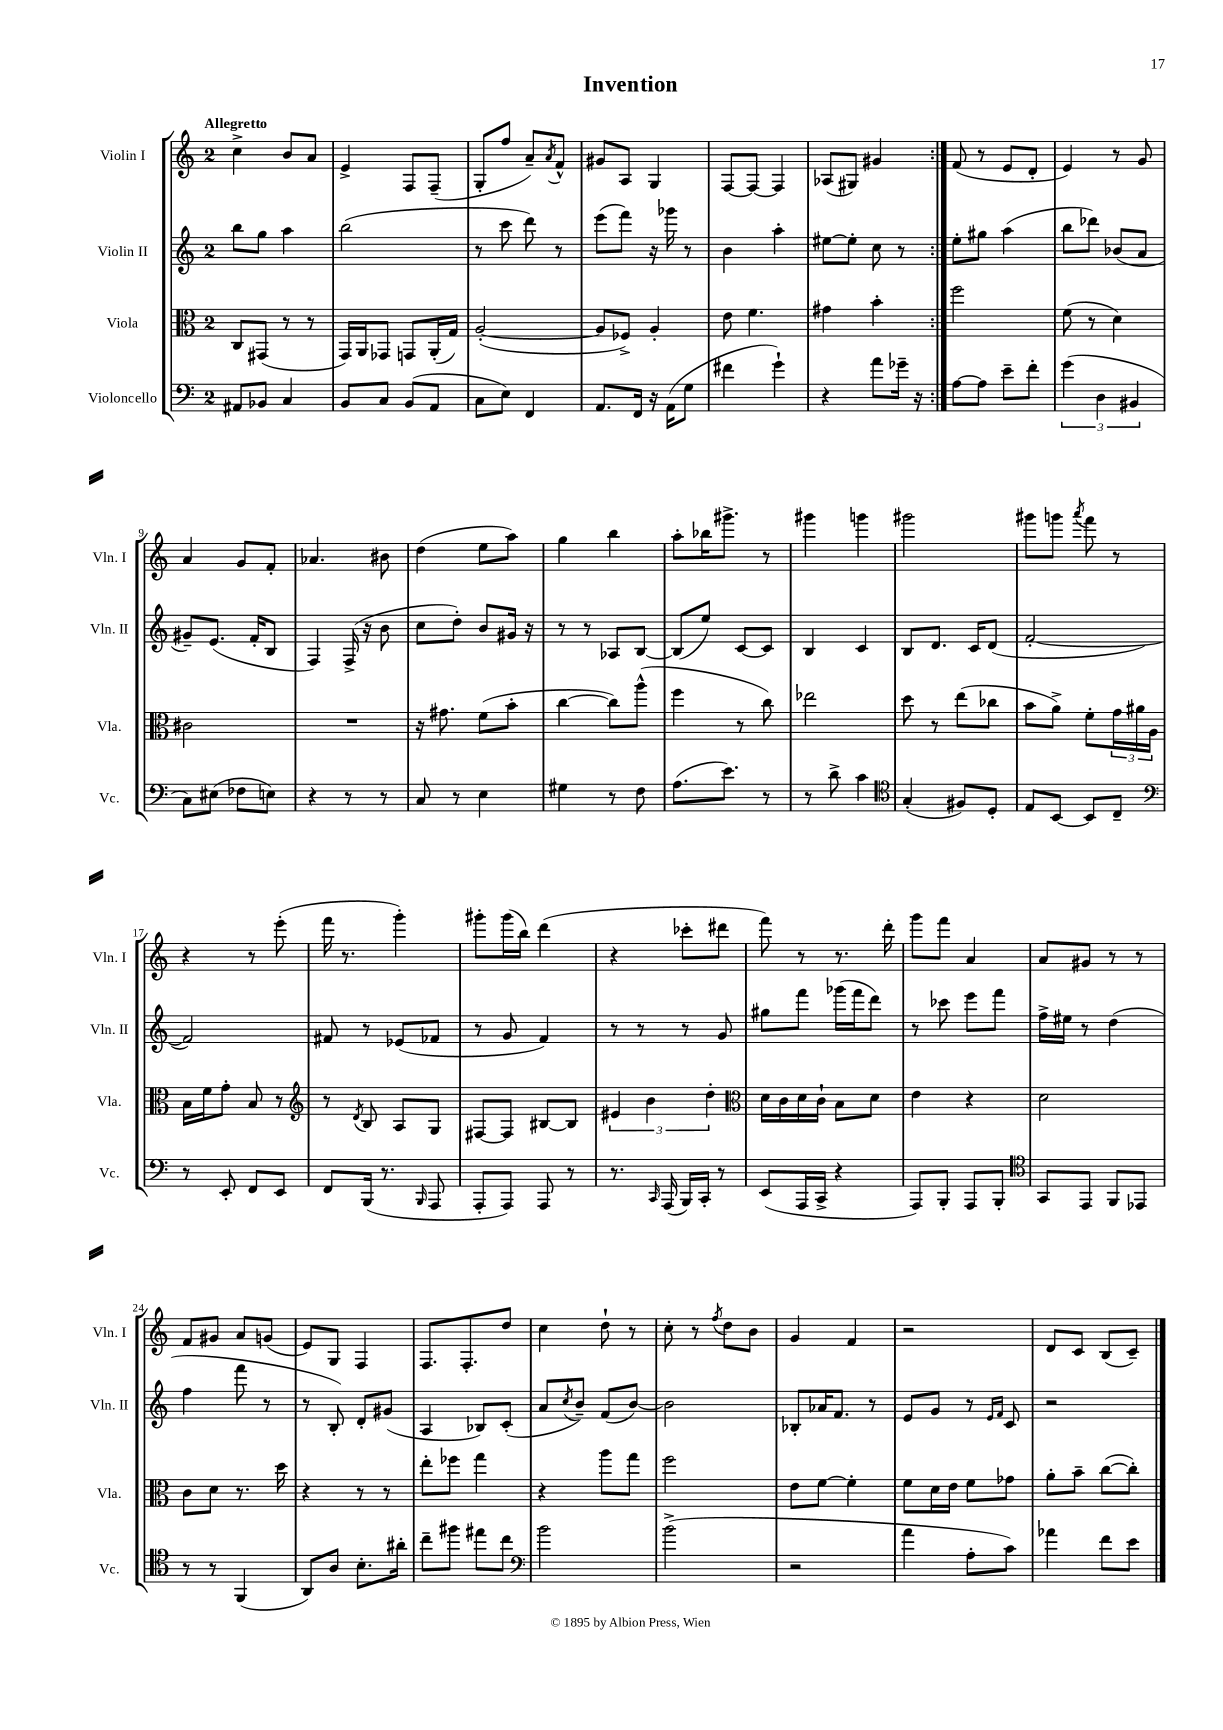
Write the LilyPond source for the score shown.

\header { title = "Invention" }
<<
\new StaffGroup <<
\new Staff = "s0" \with { instrumentName = "Violin I" shortInstrumentName = "Vln. I" } {
    \clef treble \key c \major \once \override Staff.TimeSignature.style = #'single-digit \time 2/4 \tempo "Allegretto"
    \repeat volta 2 { c''4-> b'8 a'8 |
    e'4-> f8 f8--( |
    g8-. f''8 a'8--) \acciaccatura { a'8 } f'8-^ |
    gis'8 a8 g4 |
    f8~ f8~ f4 |
    aes8( gis8) gis'4 | }
    f'8( r8 e'8 d'8-. |
    e'4) r8 g'8 |
    a'4 g'8 f'8-. |
    aes'4. bis'8 |
    d''4( e''8 a''8) |
    g''4 b''4 |
    a''8-. bes''16 gis'''8.-> r8 |
    gis'''4 g'''4 |
    gis'''2 |
    gis'''8 g'''8 \acciaccatura { a'''8 } f'''8 r8 |
    r4 r8 e'''8-.( |
    f'''16 r8. g'''4-.) |
    gis'''8-. gis'''16( b''16) d'''4( |
    r4 ces'''8-. dis'''8 |
    f'''8) r8 r8. d'''16-. |
    g'''8 f'''8 a'4 |
    a'8 gis'8 r8 r8 |
    f'8 gis'8 a'8 g'8( |
    e'8) g8 f4 |
    f8. f8.-. d''8 |
    c''4 d''8-! r8 |
    c''8-. r8 \acciaccatura { f''8 } d''8 b'8 |
    g'4 f'4 |
    r2 |
    d'8 c'8 b8( c'8--) \bar "|." |
}
\new Staff = "s1" \with { instrumentName = "Violin II" shortInstrumentName = "Vln. II" } {
    \clef treble \key c \major \once \override Staff.TimeSignature.style = #'single-digit \time 2/4
    \repeat volta 2 { b''8 g''8 a''4 |
    b''2( |
    r8 c'''8 d'''8) r8 |
    e'''8( f'''8) r16 ges'''16 r8 |
    b'4 a''4-. |
    eis''8~ eis''8-. c''8 r8 | }
    e''8-. gis''8 a''4( |
    b''8 des'''8) bes'8( a'8 |
    gis'8--) e'8.( f'16-. b8 |
    f4) f16->( r16 b'8 |
    c''8 d''8-.) b'8 gis'16 r16 |
    r8 r8 aes8 b8~ |
    b8( e''8) c'8~ c'8 |
    b4 c'4 |
    b8 d'8. c'16 d'8( |
    f'2~-. |
    f'2) |
    fis'8 r8 ees'8( fes'8 |
    r8 g'8 f'4) |
    r8 r8 r8 g'8 |
    gis''8 f'''8 ges'''16( f'''16 d'''8) |
    r8 ces'''8 e'''8 f'''8 |
    f''16-> eis''16 r8 d''4( |
    f''4 f'''8 r8 |
    r8 b8-.) d'8-. gis'8( |
    a4 bes8) c'8-.( |
    a'8 \acciaccatura { c''8 } b'8--) f'8( b'8~) |
    b'2 |
    bes8-. aes'16 f'8. r8 |
    e'8 g'8 r8 \grace { e'16 f'16 } c'8 |
    r2 \bar "|." |
}
\new Staff = "s2" \with { instrumentName = "Viola" shortInstrumentName = "Vla." } {
    \clef alto \key c \major \once \override Staff.TimeSignature.style = #'single-digit \time 2/4
    \repeat volta 2 { c8 gis,8( r8 r8 |
    g,16) a,16 ges,8 g,8 a,16-.( g16) |
    a2~-.( |
    a8 fes8->) a4-. |
    e'8 f'4. |
    gis'4 b'4-. | }
    f''2 |
    f'8( r8 d'4) |
    cis'2 |
    R2 |
    r16 gis'8. f'8( b'8-. |
    c''4~ c''8) a''8-^( |
    f''4 r8 c''8) |
    ees''2 |
    d''8 r8 e''8( ces''8 |
    b'8 a'8->) f'8-. \tuplet 3/2 { g'16 ais'16 a16 } |
    b16 f'16 g'8-. b8 r8 |
    \clef treble r8 \acciaccatura { d'8 } b8 a8 g8 |
    fis8~ fis8 bis8~ bis8 |
    \tuplet 3/2 { eis'4 b'4 d''4-. } |
    \clef alto d'16 c'16 d'16 c'16-! b8 d'8 |
    e'4 r4 |
    d'2 |
    c'8 d'8 r8. d''16 |
    r4 r8 r8 |
    e''8-. fes''8 g''4 |
    r4 a''8 g''8 |
    f''2 |
    e'8 f'8~ f'4-. |
    f'8 d'16 e'16 f'8 ges'8 |
    a'8-. b'8-- c''8~( c''8-.) \bar "|." |
}
\new Staff = "s3" \with { instrumentName = "Violoncello" shortInstrumentName = "Vc." } {
    \clef bass \key c \major \once \override Staff.TimeSignature.style = #'single-digit \time 2/4
    \repeat volta 2 { ais,8 bes,8 c4 |
    b,8 c8 b,8( a,8 |
    c8 e8) f,4 |
    a,8. f,16 r16 a,16( g8 |
    fis'4 g'4-!) |
    r4 a'8 ges'16-- r16 | }
    a8~ a8 e'8-- f'8-. |
    \tuplet 3/2 { g'4( d4 bis,4 } |
    c8) eis8( fes8 e8) |
    r4 r8 r8 |
    c8 r8 e4 |
    gis4 r8 f8 |
    a8.( e'8.) r8 |
    r8 d'8-> c'4 |
    \clef tenor g4-.( fis8) d8-. |
    e8 b,8~ b,8 c8-- |
    \clef bass r8 e,8-. f,8 e,8 |
    f,8 b,,16( r8. \grace { b,,16 } a,,8 |
    a,,8-. a,,8) a,,8 r8 |
    r8. \grace { c,16 } a,,16( b,,16) c,16-. r8 |
    e,8( a,,16 c,16-> r4 |
    a,,8) b,,8-. a,,8 b,,8-. |
    \clef tenor g,8 e,8 f,8 ees,8 |
    r8 r8 f,4( |
    a,8) a8 b8.-. ais'16-. |
    c''8-- fis''8 eis''8 c''8 |
    \clef bass b'2 |
    b'2->( |
    r2 |
    a'4 a8-. c'8) |
    aes'4 f'8 e'8 \bar "|." |
}
>>
>>
